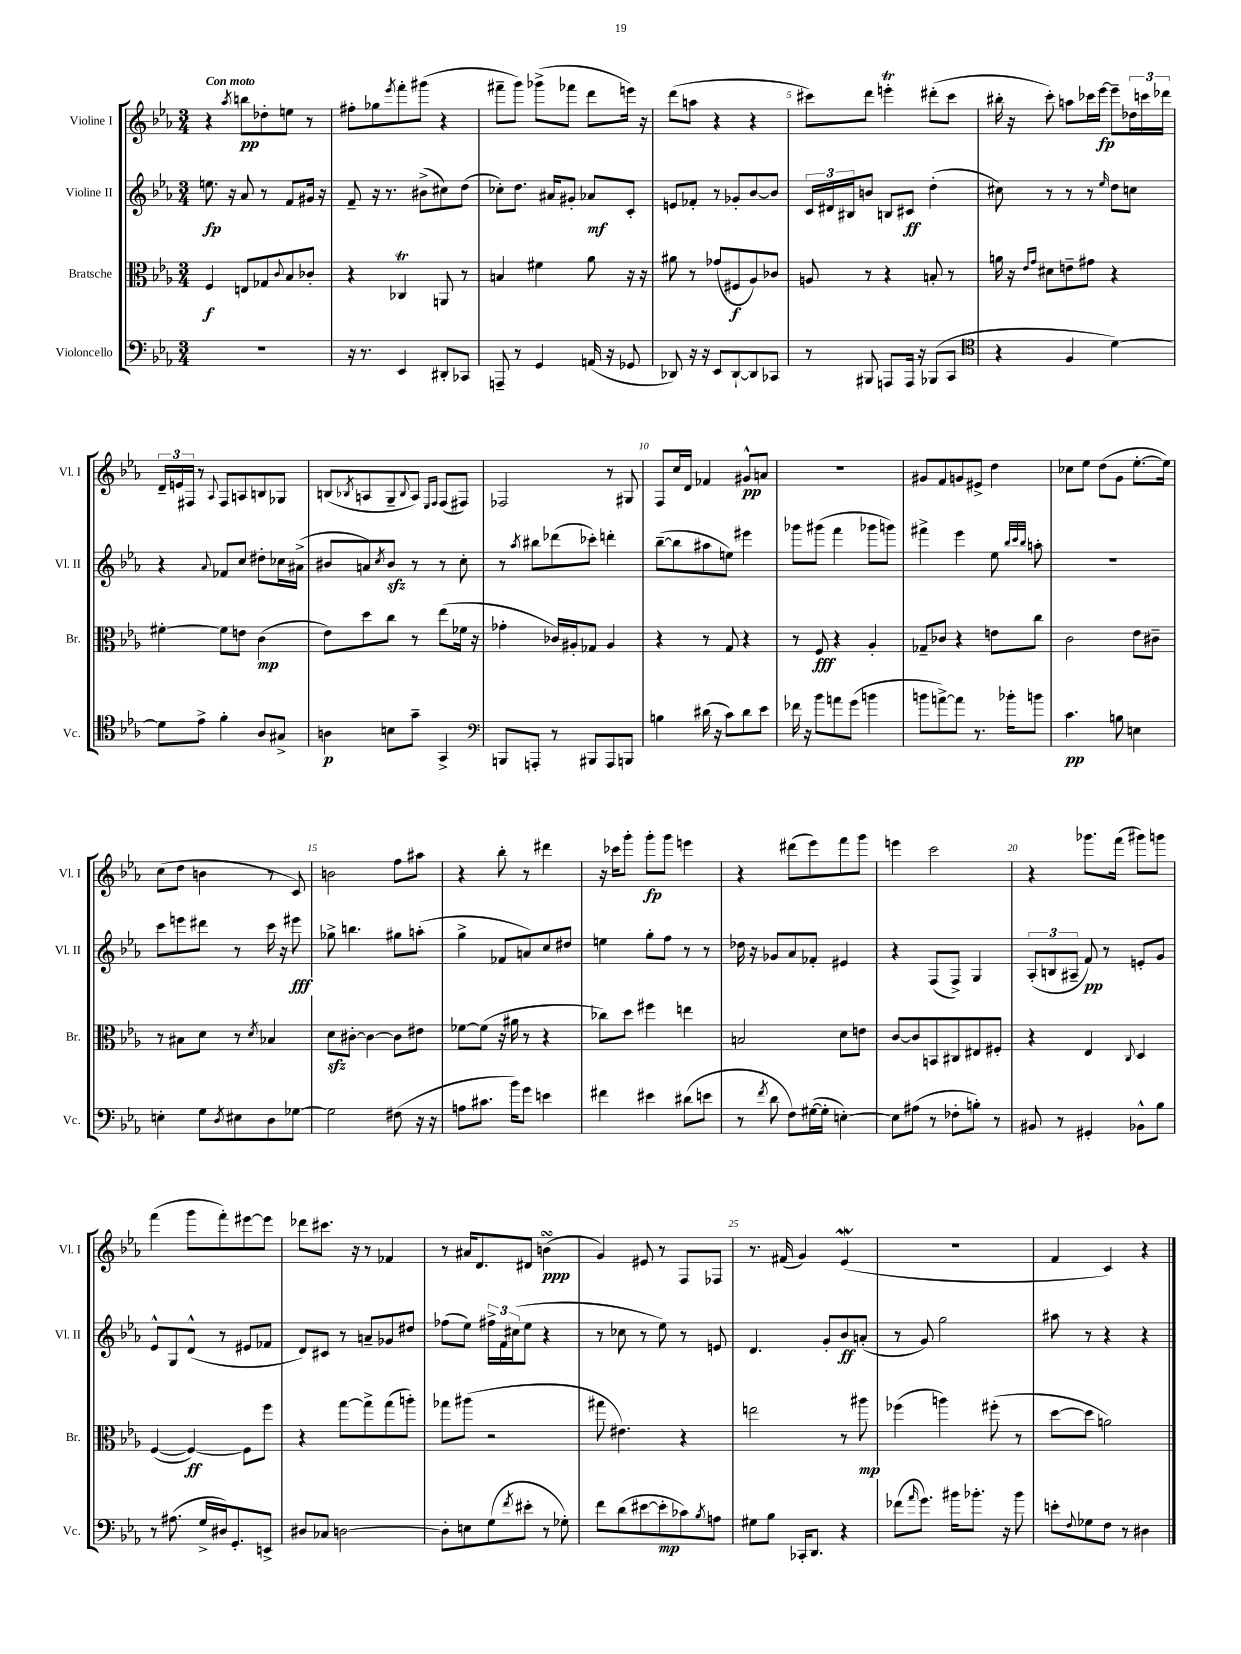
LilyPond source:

<<
\new StaffGroup <<
\new Staff = "s0" \with { instrumentName = "Violine I" shortInstrumentName = "Vl. I" } {
    \clef treble \key ees \major \numericTimeSignature \time 3/4 \tempo "Con moto"
    r4 \acciaccatura { aes''8 } b''8\pp des''8-. e''8 r8 |
    fis''8-. ges''8 \acciaccatura { ees'''8 } f'''8-. gis'''8( r4 |
    fis'''8-- g'''8) ges'''8->( fes'''8 d'''8 e'''16) r16 |
    d'''8( a''8 r4 r4 |
    cis'''8) d'''8 e'''4-.\trill dis'''8-.( cis'''8 |
    bis''16-. r16 c'''8-.) a''8 ces'''16 ees'''16~\fp ees'''8-- \tuplet 3/2 { des''16 c'''16 des'''16 } |
    \tuplet 3/2 { d'16-- e'16 fis16 } r8 \appoggiatura { aes8 } fis8 a8 b8 ges8 |
    b8( \acciaccatura { bes8 } a8 g8-- \appoggiatura { bes8 } a8) \grace { ees16 f16 } f8( fis8) |
    fes2 r8 gis8 |
    f8 c''16 d'16 fes'4 gis'8-^\pp a'8 |
    R2. |
    gis'8 f'8 g'8 eis'8-> d''4 |
    ces''8 ees''8 d''8( g'8 ees''8.~-. ees''16) |
    c''8( d''8 b'4 r8 c'8) |
    b'2 f''8 ais''8 |
    r4 bes''8-. r8 dis'''4 |
    r16 ces'''16 g'''8-. g'''8-.\fp g'''8 e'''4 |
    r4 dis'''8( ees'''8) f'''8 g'''8 |
    e'''4 c'''2 |
    r4 ges'''8. f'''16( gis'''8) g'''8 |
    f'''4( g'''8 f'''8-.) eis'''8~ eis'''8 |
    des'''8 cis'''8. r16 r8 fes'4 |
    r8 ais'16 d'8. dis'8 b'4\turn\ppp( |
    g'4) eis'8 r8 f8 fes8 |
    r8. fis'16( g'4) ees'4\mordent( |
    R2. |
    f'4 c'4) r4 \bar "|." |
}
\new Staff = "s1" \with { instrumentName = "Violine II" shortInstrumentName = "Vl. II" } {
    \clef treble \key ees \major \numericTimeSignature \time 3/4
    e''8.\fp r16 aes'8 r8 f'8 gis'16 r16 |
    f'8-- r16 r8. bis'8->( cis''8) d''8( |
    ces''8-.) d''8. ais'16 gis'8-. aes'8\mf c'8-. |
    e'8 fes'8-. r8 ges'8-. bes'8~ bes'8 |
    \tuplet 3/2 { c'16 dis'16 bis16 } b'8 b8 cis'8\ff d''4-.( |
    cis''8) r8 r8 r8 \grace { ees''16 } d''8 c''8 |
    r4 \appoggiatura { aes'8 } fes'8 c''8 dis''8-. ces''16 ais'16->( |
    bis'8 a'8) \acciaccatura { c''8 } bis'8\sfz r8 r8 c''8-. |
    r8 \acciaccatura { aes''8 } bis''8 des'''8( ces'''8-.) d'''4-. |
    bes''8~--( bes''8 ais''8 e''8) eis'''4 |
    ges'''8 gis'''8( f'''4 ges'''8 g'''8) |
    fis'''4-> ees'''4 ees''8 \grace { bes''32 c'''32 bes''32 } a''8-. |
    R2. |
    c'''8 e'''8 dis'''8 r8 c'''16 r16 eis'''8\fff |
    ges''8-> b''4. gis''8 a''8-.( |
    g''4-> fes'8 a'8) c''8 dis''8 |
    e''4 g''8-. f''8 r8 r8 |
    des''16 r16 ges'8 aes'8 fes'8-. eis'4 |
    r4 f8( f8->) g4 |
    \tuplet 3/2 { aes8-.( b8 ais8-- } f'8\pp) r8 e'8-. g'8 |
    ees'8-^ g8 d'8-^( r8 eis'8 fes'8 |
    d'8) cis'8 r8 a'8-- ges'8 dis''8 |
    fes''8( ees''8) \tuplet 3/2 { fis''16-> f'16 cis''16( } ees''8 r4 |
    r8 ces''8 r8 ees''8) r8 e'8 |
    d'4. g'8-. bes'8\ff a'8-.( |
    r8 g'8) g''2 |
    ais''8 r8 r4 r4 \bar "|." |
}
\new Staff = "s2" \with { instrumentName = "Bratsche" shortInstrumentName = "Br." } {
    \clef alto \key ees \major \numericTimeSignature \time 3/4
    f4\f e8 ges8 \appoggiatura { c'8 } bes8 ces'8-. |
    r4 ces4\trill a,8 r8 |
    b4 fis'4 aes'8 r16 r16 |
    ais'8 r8 ges'8( fis8\f aes8) ces'8 |
    a8 r8 r4 b8-. r8 |
    a'16 r16 \grace { ees'16 g'16 } dis'8 e'8-- gis'8 r4 |
    fis'4~-. fis'8 e'8 c'4\mp( |
    ees'8) d''8 c''8 r8 ees''8( fes'16 r16 |
    ges'4-. ces'16) ais16-. ges8 ais4 |
    r4 r8 g8 r4 |
    r8 f8\fff r4 aes4-. |
    ges8-- ces'8 r4 e'8 c''8 |
    c'2 ees'8 cis'8-- |
    r8 bis8 d'8 r8 \acciaccatura { d'8 } bes4 |
    d'8\sfz cis'8~-. cis'4~ cis'8 eis'8 |
    fes'8~ fes'8( r16 ais'16 r8 r4 |
    ces''8) d''8 fis''4 e''4 |
    b2 d'8 e'8 |
    c'8~ c'8 b,8 cis8 eis8 fis8-. |
    r4 ees4 \appoggiatura { c8 } d4 |
    f4~( f4~\ff) f8 f''8 |
    r4 g''8~ g''8-> g''8( a''8-.) |
    ges''8 ais''8( r2 |
    gis''8 eis'4.) r4 |
    e''2 r8 ais''8\mp |
    fes''4( a''4) fis''8-.( r8 |
    d''8~ d''8 a'2) \bar "|." |
}
\new Staff = "s3" \with { instrumentName = "Violoncello" shortInstrumentName = "Vc." } {
    \clef bass \key ees \major \numericTimeSignature \time 3/4
    R2. |
    r16 r8. ees,4 dis,8-. ces,8 |
    a,,8-- r8 g,4 a,16( r16 ges,8 |
    des,8) r16 r16 ees,8 des,8~-! des,8 ces,8 |
    r8 bis,,8 a,,8 a,,16 r16 bes,,8( c,8 |
    \clef tenor r4 f4 d'4~) |
    d'8 ees'8-> f'4-. aes8 gis8-> |
    a4\p b8 g'8-- g,4-> |
    \clef bass b,,8 a,,8-. r8 bis,,8 a,,8 b,,8 |
    b4 dis'16( r16 c'8) dis'8 ees'8 |
    fes'16 r16 bes'8 a'8 g'8( b'4 |
    b'8 a'8~->) a'8 r8. bes'16-. b'8 |
    c'4.\pp b8 e4 |
    e4-. g8 \acciaccatura { d8 } eis8 d8 ges8~ |
    ges2 fis8( r16 r16 |
    a8 cis'8. bes'16) g'8 e'4 |
    fis'4 eis'4 dis'8( e'8 |
    r8 \acciaccatura { f'8 } d'8 f8) gis16~( gis16-. e4~-.) |
    e8 ais8( r8 fes8-. b8-.) r8 |
    bis,8 r8 gis,4-. bes,8-^ bes8 |
    r8 ais8.( g16-> dis16) g,8.-. e,8-> |
    dis8 ces8 d2~ |
    d8-. e8 g8( \acciaccatura { f'8 } eis'8-. r8 ges8-.) |
    f'8 d'8( eis'8~ eis'8-.\mp ces'8) \acciaccatura { bes8 } a8 |
    gis8 bes8 ces,16-. d,8. r4 |
    fes'8( \grace { aes'16 } g'8.) bis'16 bes'8.-. r16 bes'8 |
    e'8-. \appoggiatura { f8 } ges8 f8 r8 dis4 \bar "|." |
}
>>
>>
\layout { \context { \Score \override BarNumber.break-visibility = ##(#f #t #t) barNumberVisibility = #(every-nth-bar-number-visible 5) } }
